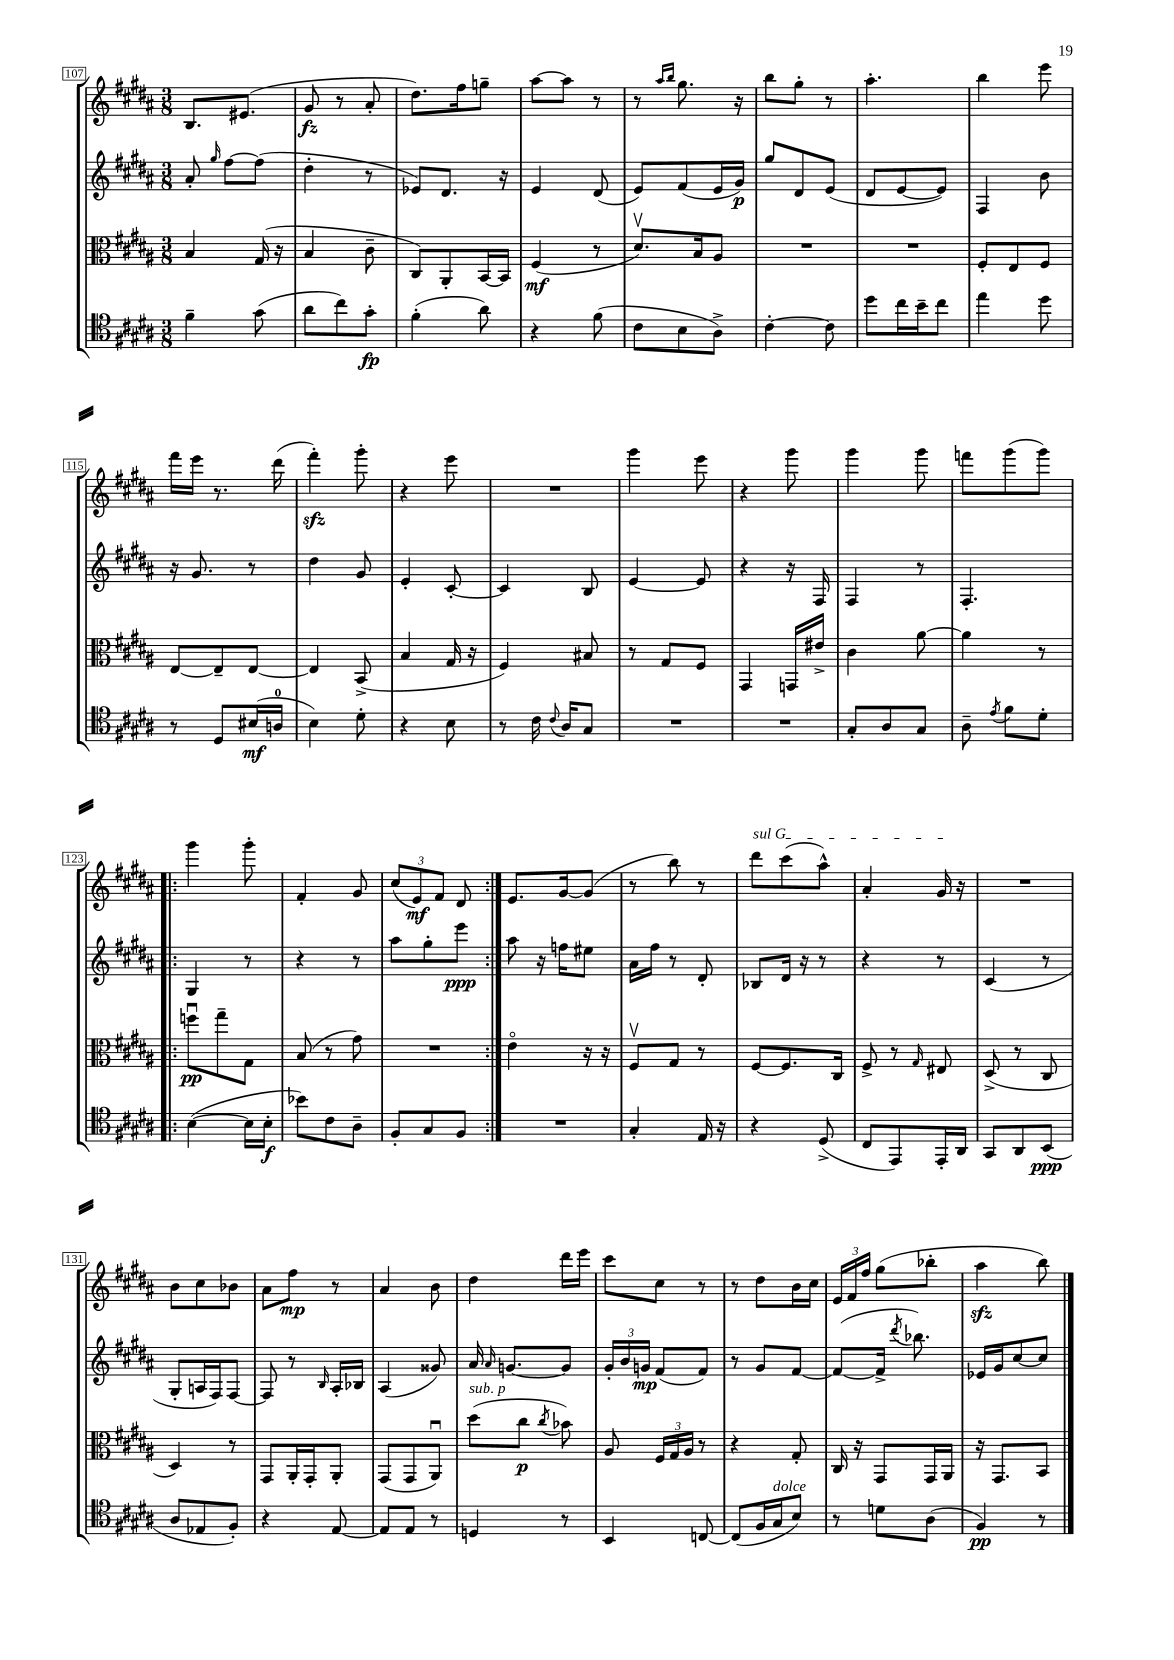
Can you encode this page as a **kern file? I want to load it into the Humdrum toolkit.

**kern	**dynam	**kern	**dynam	**kern	**dynam	**kern	**dynam
*part4	*part4	*part3	*part3	*part2	*part2	*part1	*part1
*staff4	*staff4	*staff3	*staff3	*staff2	*staff2	*staff1	*staff1
*clefC4	*	*clefC3	*	*clefG2	*	*clefG2	*
*k[f#c#g#d#a#]	*	*k[f#c#g#d#a#]	*	*k[f#c#g#d#a#]	*	*k[f#c#g#d#a#]	*
*M3/8	*	*M3/8	*	*M3/8	*	*M3/8	*
=107	=107	=107	=107	=107	=107	=107	=107
4f#~\	.	4B/	.	8a#'/	.	8.B/L	.
.	.	.	.	16qqgg#/	.	.	.
.	.	.	.	[8ff#\L	.	.	.
.	.	.	.	.	.	(8.e#X/J	.
(8g#\	.	(16G#/	.	(8ff#\J]	.	.	.
.	.	16r	.	.	.	.	.
=108	=108	=108	=108	=108	=108	=108	=108
8a#\L	.	4B/	.	4dd#'\	.	8g#/	fz
8cc#\)	.	.	.	.	.	8r	.
8g#'\J	fp	8c#~\	.	8r	.	8a#'/	.
=109	=109	=109	=109	=109	=109	=109	=109
(4f#'\	.	8C#/L)	.	8e-X/L)	.	8.dd#\L)	.
.	.	8AA#'/	.	8.d#/J	.	.	.
.	.	.	.	.	.	16ff#\k	.
8a#\)	.	[16BB/L	.	.	.	8ggn~\J	.
.	.	16BB/JJ]	.	16r	.	.	.
=110	=110	=110	=110	=110	=110	=110	=110
4r	.	(4F#/	mf	4e/	.	[8aa#\L	.
.	.	.	.	.	.	8aa#\J]	.
(8f#\	.	8r	.	(8d#/	.	8r	.
=111	=111	=111	=111	=111	=111	=111	=111
8c#\L	.	8.d#v/L)	.	8e/L)	.	8r	.
.	.	.	.	.	.	16qqaa#/LL	.
.	.	.	.	.	.	16qqbb/JJ	.
8B\	.	.	.	(8f#/	.	8.gg#\	.
.	.	16B/k	.	.	.	.	.
8A#^\J)	.	8A#/J	.	16e/L	.	.	.
.	.	.	.	16g#/JJ)	p	16r	.
=112	=112	=112	=112	=112	=112	=112	=112
[4c#'\	.	4.r	.	8gg#/L	.	8bb\L	.
.	.	.	.	8d#/	.	8gg#'\J	.
8c#\]	.	.	.	(8e/J	.	8r	.
=113	=113	=113	=113	=113	=113	=113	=113
8dd#\L	.	4.r	.	8d#/L	.	4.aa#'\	.
16cc#\L	.	.	.	[8e/	.	.	.
16b~\J	.	.	.	.	.	.	.
8cc#\J	.	.	.	8e/J])	.	.	.
=114	=114	=114	=114	=114	=114	=114	=114
4ee\	.	8F#'/L	.	4F#/	.	4bb\	.
.	.	8E/	.	.	.	.	.
8dd#\	.	8F#/J	.	8b\	.	8eee\	.
!!LO:LB:g=z
=115	=115	=115	=115	=115	=115	=115	=115
8r	.	[8E/L	.	16r	.	16fff#\LL	.
.	.	.	.	8.g#/	.	16eee\JJ	.
8D#/L	.	8E~/]	.	.	.	8.r	.
(16B#X/L	mf	[8E/J	.	8r	.	.	.
16An/JJ	.	.	.	.	.	(16ddd#\	.
=116	=116	=116	=116	=116	=116	=116	=116
4B\)	.	4E/]	.	4dd#\	.	4fff#zz'\)	.
8d#'\	.	(8BB^/	.	8g#/	.	8ggg#'\	.
=117	=117	=117	=117	=117	=117	=117	=117
4r	.	4B/	.	4e'/	.	4r	.
8B\	.	16G#/	.	[8c#'/	.	8eee\	.
.	.	16r	.	.	.	.	.
=118	=118	=118	=118	=118	=118	=118	=118
8r	.	4F#/)	.	4c#/]	.	4.r	.
16c#\	.	.	.	.	.	.	.
8qqc#/	.	.	.	.	.	.	.
16A#/KL	.	.	.	.	.	.	.
8G#/J	.	8B#X/	.	8B/	.	.	.
=119	=119	=119	=119	=119	=119	=119	=119
4.r	.	8r	.	[4e/	.	4ggg#\	.
.	.	8G#/L	.	.	.	.	.
.	.	8F#/J	.	8e/]	.	8eee\	.
=120	=120	=120	=120	=120	=120	=120	=120
4.r	.	4GG#/	.	4r	.	4r	.
.	.	16GGn/LL	.	16r	.	8ggg#\	.
.	.	16e#X^/JJ	.	16F#/	.	.	.
=121	=121	=121	=121	=121	=121	=121	=121
8G#'/L	.	4c#\	.	4F#/	.	4ggg#\	.
8A#/	.	.	.	.	.	.	.
8G#/J	.	[8a#\	.	8r	.	8ggg#\	.
=122	=122	=122	=122	=122	=122	=122	=122
8A#~\	.	4a#\]	.	4.F#'/	.	8fffn\L	.
8qe/	.	.	.	.	.	.	.
8f#\L	.	.	.	.	.	(8ggg#\	.
8d#'\J	.	8r	.	.	.	8ggg#\J)	.
!!LO:LB:g=z
=123!|:	=123!|:	=123!|:	=123!|:	=123!|:	=123!|:	=123!|:	=123!|:
([4B\	.	8ffnu\L	pp	4G#/	.	4ggg#\	.
.	.	8gg#~\	.	.	.	.	.
16B\LL]	.	8G#\J	.	8r	.	8ggg#'\	.
16B'\JJ	f	.	.	.	.	.	.
=124	=124	=124	=124	=124	=124	=124	=124
8b-X\L)	.	(8B/	.	4r	.	4f#'/	.
8c#\	.	8r	.	.	.	.	.
8A#~\J	.	8g#\)	.	8r	.	8g#/	.
=125	=125	=125	=125	=125	=125	=125	=125
8F#'/L	.	4.r	.	8aa#\L	.	(12cc#/L	.
.	.	.	.	.	.	12e/)	mf
8G#/	.	.	.	8gg#'\	.	.	.
.	.	.	.	.	.	12f#/J	.
8F#/J	.	.	.	8eee\J	ppp	8d#/	.
=126:|!	=126:|!	=126:|!	=126:|!	=126:|!	=126:|!	=126:|!	=126:|!
4.r	.	4e\	.	8aa#\	.	8.e/L	.
.	.	.	.	16r	.	.	.
.	.	.	.	16ffn\KL	.	[16g#/k	.
.	.	16r	.	8ee#X\J	.	(8g#/J]	.
.	.	16r	.	.	.	.	.
=127	=127	=127	=127	=127	=127	=127	=127
4G#'/	.	8F#v/L	.	16a#\LL	.	8r	.
.	.	.	.	16ff#\JJ	.	.	.
.	.	8G#/J	.	8r	.	8bb\)	.
16E/	.	8r	.	8d#'/	.	8r	.
16r	.	.	.	.	.	.	.
=128	=128	=128	=128	=128	=128	=128	=128
!	!	!	!	!	!	!LO:TX:a:i:t=sul G	!
4r	.	[8F#/L	.	8B-X/L	.	8ddd#\L	.
.	.	8.F#/]	.	16d#/Jk	.	(8ccc#\	.
.	.	.	.	16r	.	.	.
(8D#^/	.	.	.	8r	.	8aa#^^\J)	.
.	.	16C#/Jk	.	.	.	.	.
=129	=129	=129	=129	=129	=129	=129	=129
8C#/L	.	8F#^/	.	4r	.	4a#'/	.
8EE/)	.	8r	.	.	.	.	.
.	.	16qqG#/	.	.	.	.	.
16EE'/L	.	8E#X/	.	8r	.	16g#/	.
16AA#/JJ	.	.	.	.	.	16r	.
=130	=130	=130	=130	=130	=130	=130	=130
8GG#/L	.	(8D#^/	.	(4c#/	.	4.r	.
8AA#/	.	8r	.	.	.	.	.
(8BB/J	ppp	8C#/	.	8r	.	.	.
!!LO:LB:g=z
=131	=131	=131	=131	=131	=131	=131	=131
8A#/L	.	4D#/)	.	8G#'/L	.	8b\L	.
8E-X/	.	.	.	16An/L	.	8cc#\	.
.	.	.	.	16F#/J)	.	.	.
8F#'/J)	.	8r	.	[8F#/J	.	8b-X\J	.
=132	=132	=132	=132	=132	=132	=132	=132
4r	.	8GG#/L	.	8F#/]	.	8a#\L	.
.	.	16AA#'/L	.	8r	.	8ff#\J	mp
.	.	16GG#'/J	.	.	.	.	.
.	.	.	.	16qqB/	.	.	.
[8E/	.	8AA#'/J	.	16A#'/LL	.	8r	.
.	.	.	.	16B-X/JJ	.	.	.
=133	=133	=133	=133	=133	=133	=133	=133
8E/L]	.	(8GG#/L	.	(4A#/	.	4a#/	.
8E/J	.	8GG#/	.	.	.	.	.
8r	.	8AA#u/J)	.	8g##X/)	.	8b\	.
=134	=134	=134	=134	=134	=134	=134	=134
!	!	!LO:TX:a:i:t=sub. p	!	!	!	!	!
4Dn/	.	(8dd#\L	.	16a#/	.	4dd#\	.
.	.	.	.	16qqa#/	.	.	.
.	.	.	.	[8.gn/L	.	.	.
.	.	8cc#\J	p	.	.	.	.
.	.	8qcc#/	.	.	.	.	.
8r	.	8b-X\)	.	8g/J]	.	16ddd#\LL	.
.	.	.	.	.	.	16eee\JJ	.
=135	=135	=135	=135	=135	=135	=135	=135
4BB/	.	8A#/	.	24g#'/LL	.	8ccc#\L	.
.	.	.	.	24b/	.	.	.
.	.	.	.	24gn/JJ	mp	.	.
.	.	24F#/LL	.	(8f#/L	.	8cc#\J	.
.	.	24G#/	.	.	.	.	.
.	.	24A#/JJ	.	.	.	.	.
[8Cn/	.	8r	.	8f#/J)	.	8r	.
=136	=136	=136	=136	=136	=136	=136	=136
(8C/L]	.	4r	.	8r	.	8r	.
16F#/L	.	.	.	8g#/L	.	8dd#\L	.
!LO:TX:a:i:t=dolce	!	!	!	!	!	!	!
16G#/J	.	.	.	.	.	.	.
8B/J)	.	8G#'/	.	[8f#/J	.	16b\L	.
.	.	.	.	.	.	16cc#\JJ	.
=137	=137	=137	=137	=137	=137	=137	=137
8r	.	16C#/	.	(8f#/L_	.	24e/LL	.
.	.	.	.	.	.	24f#/	.
.	.	16r	.	.	.	.	.
.	.	.	.	.	.	24ff#/JJ	.
8dn\L	.	8GG#/L	.	16f#^/Jk]	.	(8gg#\L	.
.	.	.	.	8qddd#/	.	.	.
.	.	.	.	8.bb-X\)	.	.	.
(8A#\J	.	16GG#/L	.	.	.	8bb-X'\J	.
.	.	16AA#/JJ	.	.	.	.	.
=138	=138	=138	=138	=138	=138	=138	=138
4F#/)	pp	16r	.	16e-X/LL	.	4aa#zz\	.
.	.	8.GG#/L	.	16g#/J	.	.	.
.	.	.	.	[8cc#/	.	.	.
8r	.	8BB/J	.	8cc#/J]	.	8bb\)	.
==	==	==	==	==	==	==	==
*-	*-	*-	*-	*-	*-	*-	*-
